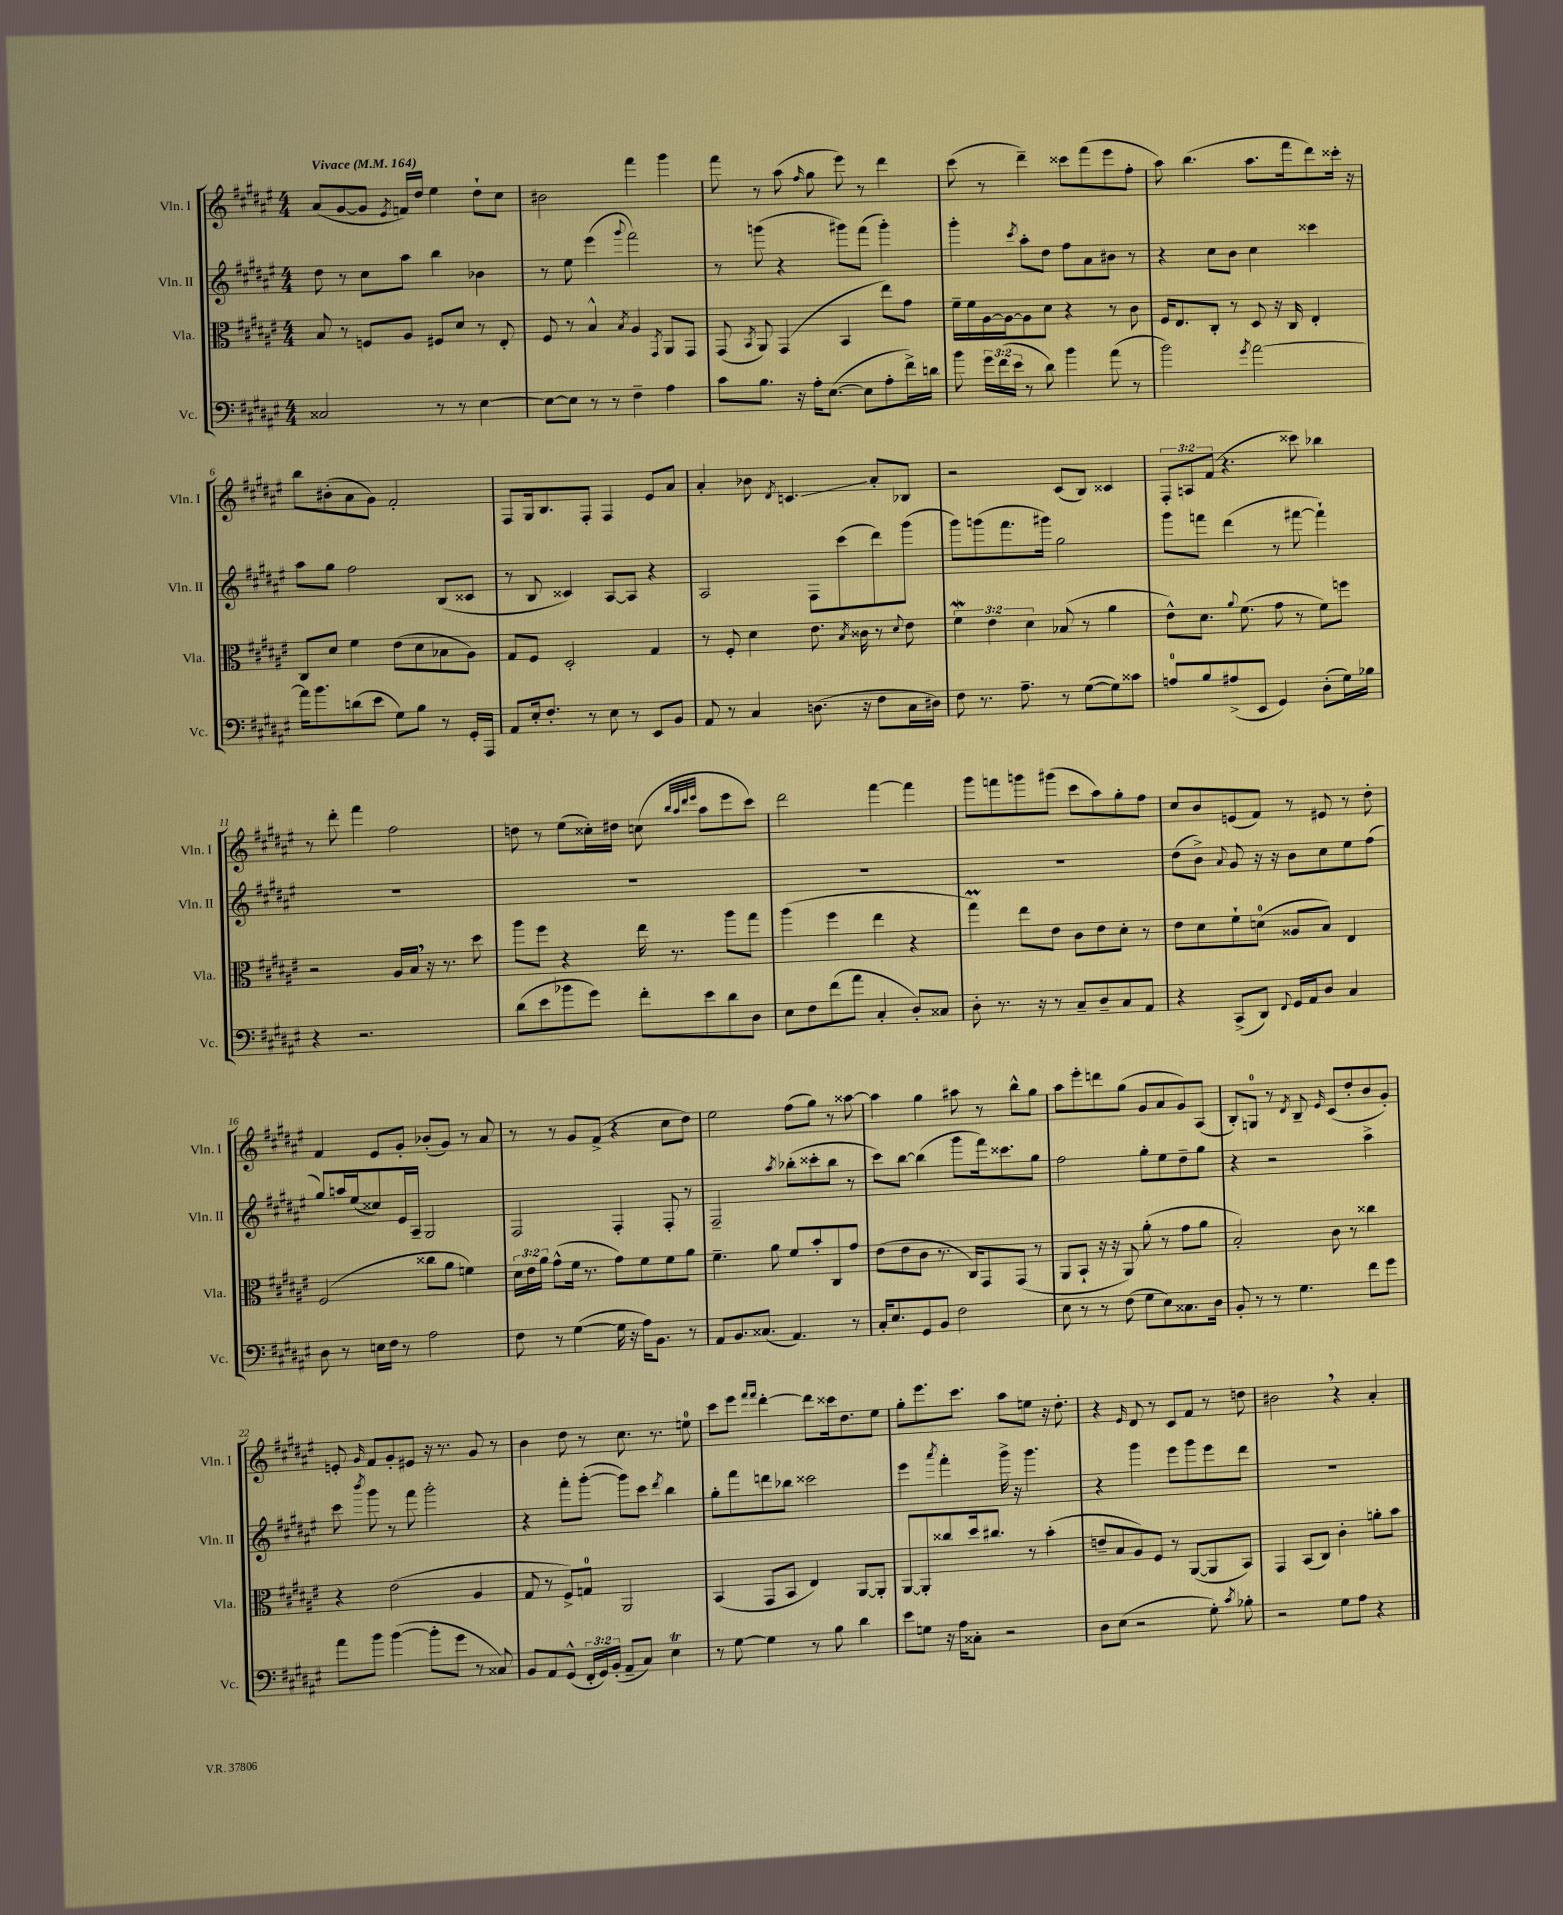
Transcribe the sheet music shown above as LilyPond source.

<<
\new StaffGroup <<
\new Staff = "s0" \with { instrumentName = "Vln. I" shortInstrumentName = "Vln. I" } {
    \clef treble \key fis \major \numericTimeSignature \time 4/4 \override Staff.TupletNumber.text = #tuplet-number::calc-fraction-text \tempo "Vivace" 4 = 164
    \autoBeamOff ais'8[( gis'8~ gis'8] \acciaccatura { eis'8 } f'16[) dis''16] eis''4 dis''8[-! cis''8] |
    bis'2 fis'''4 gis'''4 |
    fis'''8 r8 ais''8( \grace { fis''16 } gis''8 eis'''8) r8 dis'''4 |
    cis'''8( r8 dis'''4--) cisis'''8[ fis'''8( eis'''8 fis''8]-. |
    ais''8) b''4.( ais''8.[ fis'''16 dis'''8) cisis'''16]-. r16 |
    b''8[ bis'8-.( ais'8 gis'8]) fis'2-. |
    fis8[ gis16 b8. fis8]-. fis4 eis'8[ ais'8] |
    ais'4-. bes'8 \acciaccatura { dis'8 } c'4.\glissando ais'8[-. bes8] |
    r2 cis'8[( b8]) cisis'4 |
    \tuplet 3/2 { fis8[-. a8 fis'8]( } r4. cisis'''8) bes''4 |
    r8 dis'''8-. fis'''4 fis''2 |
    d''8 r8 eis''8[( cisis''16-.) dis''16] c''8( \grace { b''32[ ais''32 dis'''32 eis'''32] } ais''8[ eis'''8 cis'''8]) |
    dis'''2 fis'''4~ fis'''4 |
    gis'''8[ f'''8 g'''8 gis'''8]( cis'''8[ ais''8) gis''8-. fis''8] |
    cis''8[ b'8 e'8( fis'8]) r8 eis'8 r8 dis''8-. |
    fis'4 eis'8[ gis'8]-. bes'8[-.( gis'8]) r8 ais'8 |
    r8 r8 gis'8[ fis'8]->( r4 cis''8[ dis''8]) |
    eis''2 fis''8[( gis''8]) r8 aisis''8~ |
    aisis''4 gis''4 ais''8 r8 b''8[-^ gis''8] |
    ais''8[ eis'''8-. d'''8 gis''8]( gis'8[ ais'8 gis'8) ais8]( |
    b8[-.) g8]-0 r8 \acciaccatura { dis'8 } b8-- \grace { eis'16 } cis'8[( dis''8-. b'8 gis'8]-.) |
    e'8-. \grace { gis'16 } fis'8[ gis'8-. eis'8] r16 r8. gis'8 r8 |
    b'4 dis''8 r8 cis''8. r8. e''8-0 |
    cis'''8[ eis'''8] \grace { fis'''16[ fis'''16] } dis'''4~-. dis'''8[ cisis'''16 dis''8. eis''8] |
    gis''8[-. eis'''8. cis'''8.] ais''8[ e''8] r16 dis''8.-. |
    r4 \grace { eis'16 } dis'8 r8 cis'8[ fis'8] r8 d''8 |
    bis'2 \breathe r4 ais'4-. \bar "|." |
}
\new Staff = "s1" \with { instrumentName = "Vln. II" shortInstrumentName = "Vln. II" } {
    \clef treble \key fis \major \numericTimeSignature \time 4/4
    \autoBeamOff dis''8 r8 cis''8[ ais''8] b''4 bes'4 |
    r8 eis''8 eis'''4( \appoggiatura { gis'''8 } fis'''2) |
    r8 g'''8( r4 gis'''8[) fis'''8]( gis'''4-.) |
    gis'''4-. \acciaccatura { cis'''8 } ais''8[-. dis''8] fis''8[ ais'8 bis'8] r8 |
    r4 cis''8[ b'8] cis''4 cisis'''4 |
    ais''8[ gis''8] fis''2 b8[( cisis'8] |
    r8 b8 cisis'4) ais8[~ ais8] r4 |
    ais2 fis8[ cis'''8( dis'''8) gis'''8]( |
    gis'''8[) g'''8( fis'''8. gis'''16]) gis''2 |
    gis'''8[ f'''8] dis'''4( r8 fis'''8~ fis'''4-!) |
    R1 |
    R1 |
    R1 |
    R1 |
    dis''8[( b'8]->) \appoggiatura { ais'8 } gis'8 r16 r16 b'8[ cis''8 eis''8 fis''8]( |
    gis''8[) a''16 eis''16( cisis''8) eis'16 ais16]-- gis2 |
    fis2 fis4-. fis8-. r8 |
    fis2-- \acciaccatura { ais''8 } bes''8[-.( cisis'''8-. bes''8] r8 |
    cis'''8[) b''8]~ b''4( gis'''8[ fis'''16) cisis'''8. gis''8] |
    fis''2 gis''8[-. eis''8 dis''8-- gis''8] |
    r4 r2 ais''4-> |
    cis'''8 \acciaccatura { b'''8 } gis'''8 r8 fis'''8 gis'''2-. |
    r4 fis'''8[-. gis'''8]~-.( gis'''8[) cis'''8] \acciaccatura { dis'''8 } b''4 |
    gis''8[-. fis'''8 d'''8 bes''8] cisis'''2 |
    eis'''4 \acciaccatura { ais'''8 } fis'''4-. gis'''16-> r16 gis'''4. |
    r4 gis'''4 eis'''8[ gis'''8 eis'''8 dis'''8] |
    R1 \bar "|." |
}
\new Staff = "s2" \with { instrumentName = "Vla." shortInstrumentName = "Vla." } {
    \clef alto \key fis \major \numericTimeSignature \time 4/4 \override Staff.TupletNumber.text = #tuplet-number::calc-fraction-text
    \autoBeamOff b8 r8 f8[ ais8] fis8[ dis'8] r8 eis8-. |
    fis8 r8 b4-^ \acciaccatura { b8 } ais4 \acciaccatura { gis,8 } ais,8[ gis,8] |
    gis,8( \acciaccatura { b,8 } ais,8) gis,4( b,4 eis''8[) gis'8] |
    fis'16[-- fis'16 ais16~ ais16~ ais8 dis'8] r4 r8 cis'8 |
    fis16[ eis8. cis8]-. r8 dis8 r16 cis16 eis4-. |
    cis8[ dis'8] fis'4 eis'8[( dis'8 bes8 ais8]) |
    gis8[ fis8] dis2-. gis4 |
    r8 fis8-. dis'4 eis'8. \acciaccatura { b8 } cisis'16 r8 \appoggiatura { dis'8 } eis'8 |
    \tuplet 3/2 { fis'4\mordent eis'4 dis'4 } bes8( r8 ais'4 |
    eis'8[-^) dis'8.] \appoggiatura { ais'8 } fis'8.( gis'8 r8 fis'8[) f''8] |
    r2 ais16[ b16] \breathe r16 r8. dis''8 |
    ais''8[ fis''8] r4 eis''16 r8. ais''8[ gis''8] |
    ais''4( fis''4 eis''4 r4 |
    gis''4\prall) eis''8[ eis'8] cis'8[ eis'8 dis'8]-. r8 |
    eis'8[ dis'8 fis'8-! d'8]-0( aisis8[ b8]) eis4 |
    fis2( cisis''8[ ais'8] f'4) |
    \tuplet 3/2 { dis'16[ eis'16 ais'16] } gis'8[-^( fis'16] r8. gis'8[) fis'8 fis'8 ais'8] |
    fis'4.-- ais'8 fis'8[ b'8-. cis8 gis'8] |
    eis'8[( eis'8 cis'8] r8. cis16[) gis,8 gis,8]( r8 |
    ais,8[ b,8]-! r16 r16 ais,8) ais'8-.( r8 gis'8[ ais'8] |
    b2-.) cis'8 r8 cisis''4 |
    r4 eis'2( ais4 |
    gis8 r8 fis8[->) g8]-0 ais,2 |
    b,4( gis,8[ b,8] eis4) ais,8[~ ais,8]-. |
    ais,8[~ ais,8-. cisis''8 dis''16 cis''8.] r8 b'4-.( |
    e'8[-- b8 ais8) fis8] r8 ais,8[~( ais,8 b,8]) |
    gis,4 b,8[( cis8]) cis'4-. a'8[-. b'8] \bar "|." |
}
\new Staff = "s3" \with { instrumentName = "Vc." shortInstrumentName = "Vc." } {
    \clef bass \key fis \major \numericTimeSignature \time 4/4 \override Staff.TupletNumber.text = #tuplet-number::calc-fraction-text
    \autoBeamOff cisis2 r8 r8 eis4~ |
    eis8[~ eis8] r8 r8 fis4-- ais4 |
    cis'8[ b8.] r16 ais16[-. eis8.]~( eis8[ ais8-. fis'16->) d'16] |
    b'8 \tuplet 3/2 { gis'16[ fis'16( eis'16] } r8 dis'8) b'4 ais'8( r8 |
    b'2) \acciaccatura { gis'8 } ais'2~ |
    ais'16[ b'8. d'8( eis'8] gis8[) b8] r8 gis,16[-. ais,,16] |
    ais,8[ eis16-. fis8.]-. r8 eis8 r8 eis,8[ b,8] |
    ais,8 r8 cis4 d8.( r16 fis8[ cis16 dis16]) |
    fis8 r8. ais8.-- r8 gis8[~( gis8) cisis'8] |
    a8[-0 b8 ais8->( eis,8] gis,4) dis8[-.( gis16) bes16] |
    r4 r2. |
    dis'8[( eis'8 bes'8 gis'8]) fis'8[-. eis'8 dis'8 dis8] |
    eis8[ fis8 fis'8( ais'8] cis4-. dis8[-.) cisis8] |
    dis8-. r8. r16 r8 cis8[-- dis8-- cis8 ais,8] |
    r4 cis,8[->( dis,8]) \appoggiatura { fis,8 } gis,16[ ais,16 dis8] cis4 |
    dis8 r8 e16[ fis16] r8 ais2 |
    fis8 r8 gis4~( gis16 r16 ais16[) b,8.] r8 |
    ais,8[ b,8. cisis8.]( ais,4.) r8 |
    cis16[-. eis8. gis,8 b,8] fis2 |
    eis8 r8 r8 fis8( gis8[ eis8) cisis8. dis16] |
    b,8-. r8 r8 gis4. fis'8[ gis'8] |
    ais'8[ b'8] b'4~( b'8[-. gis'8] r8 cisis8) |
    b,8[ ais,8 gis,8]-^( \tuplet 3/2 { fis,16[-. gis,16) b,16]-.( } ais,8[-- cis8]) eis4\trill |
    r8 gis8~ gis4 r8 b8 dis'4 |
    eis'8[ g8] r16 ais16[ cisis8]-. r2 |
    dis8[ eis8]( r2 gis8-.) \acciaccatura { cis'8 } bes8-. |
    r2 gis8[ ais8] r4 \bar "|." |
}
>>
>>
